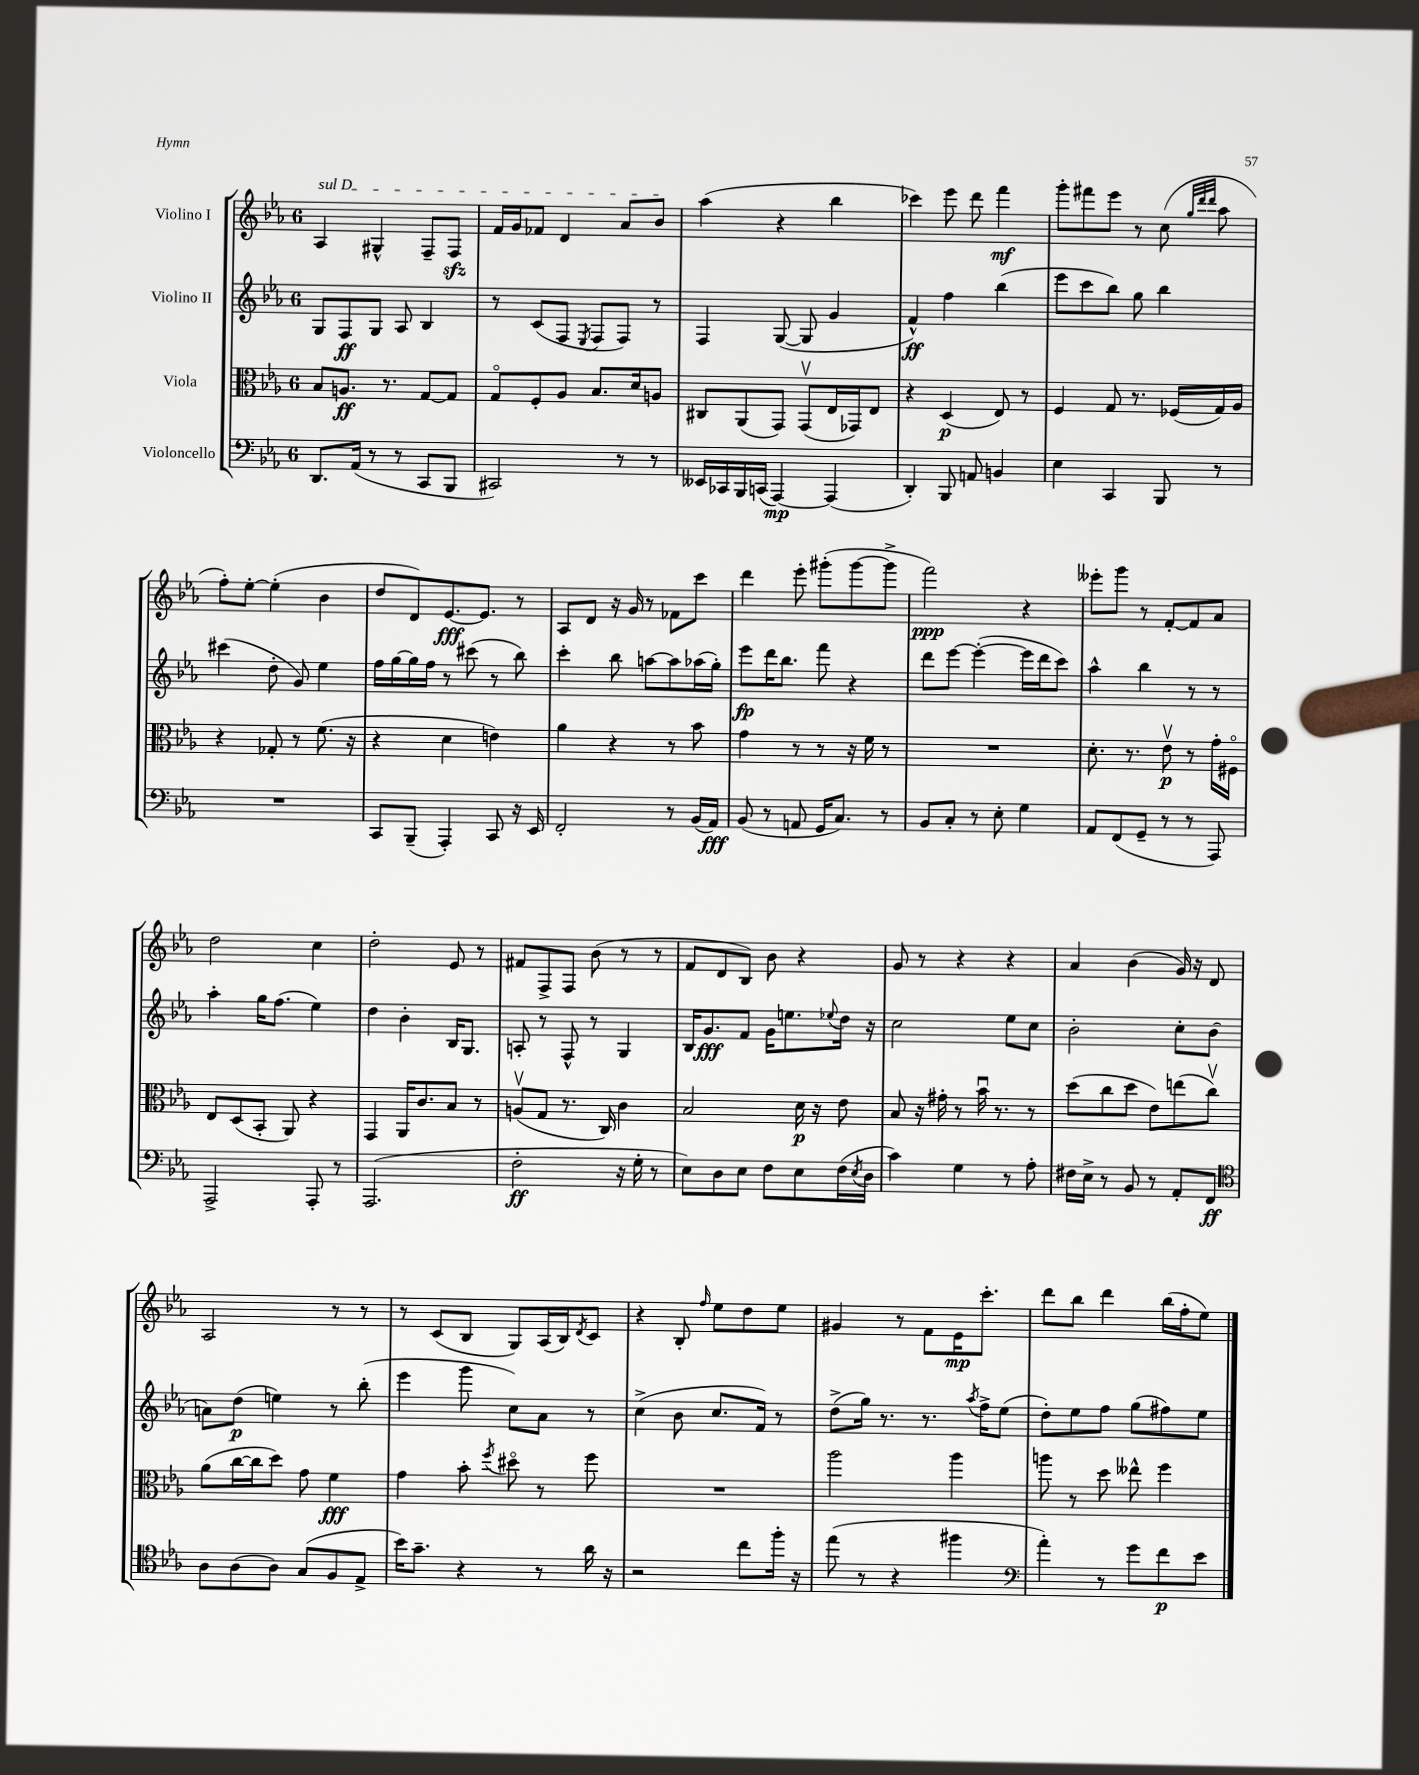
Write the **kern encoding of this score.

**kern	**kern	**kern	**kern
*staff4	*staff3	*staff2	*staff1
*clefF4	*clefC3	*clefG2	*clefG2
*k[b-e-a-]	*k[b-e-a-]	*k[b-e-a-]	*k[b-e-a-]
*M6/8	*M6/8	*M6/8	*M6/8
8.DD	8B-	8G	4A-
.	8.A	8F	.
(16AA-	.	.	.
8r	.	8G	4G#^^
.	8.r	.	.
8r	.	8A-	.
8CC	[8G	4B-	8F~
8BBB-	8G]	.	8F
=	=	=	=
2CC#)	8Go	8r	16f
.	.	.	16g
.	8F'	(8c	8f-
.	8A-	8F	4d
.	.	8qE-	.
.	8.B-	8F	.
8r	.	8F)	8a-
.	16d	.	.
8r	8A	8r	8b-
=	=	=	=
16EE--	8C#	4F	(4aa-
16CC-	.	.	.
16BBB-	(8AA-	.	.
(16CC	.	.	.
[4AAA-)	8GG)	([8G	4r
.	(8GGv	8G]	.
(4AAA-]	16E-	4g	4bb-
.	16GG-)	.	.
.	8E-	.	.
=	=	=	=
4DD')	4r	4f^^)	4ccc-)
8BBB-	(4D	4ff	8eee-
8AA	.	.	8ddd
4BB	8E-)	(4bb-	4fff
.	8r	.	.
=	=	=	=
4E-	4F	8eee-	8ggg'
.	.	8ccc	8fff#
4CC	8G	8bb-)	8eee-
.	8.r	8gg	8r
8BBB-	.	4bb-	(8cc
.	(16F-	.	.
.	.	.	32qqgg
.	.	.	32qqddd
.	.	.	32qqddd
8r	16G)	.	8aa-
.	16A-	.	.
=	=	=	=
2.r	4r	(4ccc#	8ff')
.	.	.	[8ee-'
.	8G-'	8dd'	(4ee-']
.	8r	8g)	.
.	(8.f	4ee-	4b-
.	16r	.	.
=	=	=	=
8CC	4r	16ff	8dd
.	.	[16gg	.
(8BBB-~	.	16gg]	8d)
.	.	16ff	.
4AAA-')	4d	8r	[8.e-
.	.	(8ccc#	.
.	.	.	8.e-]
8CC	4e)	8r	.
16r	.	8bb-)	8r
16EE-	.	.	.
=	=	=	=
2FF'	4a-	4ccc'	8A-
.	.	.	8d
.	4r	8bb-	16r
.	.	.	16g
.	.	[8aa	8r
8r	8r	8aa]	8f-
(16BB-	8b-	(16aa-	8ccc
16AA-)	.	16gg')	.
=	=	=	=
(8BB-	4g	8eee-	4ddd
8r	.	16ddd	.
.	.	8.bb-	.
8AA	8r	.	8eee-'
16GG	8r	8fff	(8ggg#'
8.C)	.	.	.
.	16r	4r	[8ggg#
.	16f	.	.
8r	8r	.	8ggg#^]
=	=	=	=
8BB-	2.r	8ddd	2fff)
8C'	.	[8eee-	.
8r	.	(4eee-'_	.
8E-'	.	.	.
4G	.	16eee-]	4r
.	.	16ddd	.
.	.	8ccc)	.
=	=	=	=
8AA-	8.d'	4aa-^^	8eee--'
(8FF	.	.	8ggg
.	8.r	.	.
8GG~	.	4bb-	8r
8r	8e-v	.	[8f'
8r	8r	8r	8f]
8AAA-)	16g'	8r	8a-
.	16F#o	.	.
=	=	=	=
2AAA-^	8E-	4aa-'	2dd
.	(8D	.	.
.	8BB-'	16gg	.
.	.	(8.ff	.
.	8AA-)	.	.
8AAA-'	4r	4ee-)	4cc
8r	.	.	.
=	=	=	=
(2.AAA-	4GG	4dd	2dd'
.	16AA-	4b-'	.
.	8.c	.	.
.	8B-	16B-	8e-
.	.	8.G	.
.	8r	.	8r
=	=	=	=
2F'	(8Av	8A'	8f#
.	8G	8r	8F^
.	8.r	8F^^	8F
.	.	8r	(8b-
.	16C)	.	.
16r	4c	4G	8r
16G'	.	.	.
8r	.	.	8r
=	=	=	=
8E-)	2B-	16B-	8f
.	.	8.g	.
8D	.	.	8d
8E-	.	8f	8B-)
8F	.	16g	8b-
.	.	8.ee	.
8E-	16d	.	4r
.	16r	.	.
.	.	8qqee-	.
(16F	8e-	16dd	.
8qE-	.	.	.
16D	.	16r	.
=	=	=	=
4c)	8B-	2cc	8g
.	16r	.	8r
.	16g#'	.	.
4G	8r	.	4r
.	16b-u	.	.
.	8.r	.	.
8r	.	8ee-	4r
8A-'	8r	8cc	.
=	=	=	=
16F#	(8dd	2b-'	4a-
16E-^	.	.	.
8r	8cc	.	.
8BB-	8dd	.	(4b-
8r	8e-)	.	.
8AA-'	(8ee	8cc'	16g)
.	.	.	16r
8FF	8ccv)	(8b-	8d
=	=	=	=
*clefC4	*	*	*
8A-	(8a-	8a)	2A-
(8A-	[16cc	(8dd	.
.	16cc]	.	.
8A-)	8dd)	4ee)	.
(8G	8g	.	.
8F	4f	8r	8r
8E-^	.	(8bb-'	8r
=	=	=	=
16b-)	4g	4eee-	8r
8.g~	.	.	.
.	.	.	(8c
4r	8b-'	8ggg	8B-
.	8qff	.	.
.	8dd#o	8cc)	8G)
8r	8r	8a-	(16A-
.	.	.	16B-)
.	.	.	8qd
16a-	8ff	8r	8c
16r	.	.	.
=	=	=	=
2r	2.r	(4cc^	4r
.	.	8b-	8B-'
.	.	.	16qqff
.	.	8.cc	8ee-
8cc	.	.	8dd
.	.	16f)	.
16ff'	.	8r	8ee-
16r	.	.	.
=	=	=	=
(8ee-	2aa-	(8dd^	4g#
8r	.	16gg)	.
.	.	8.r	.
4r	.	.	8r
.	.	8.r	8f
4ff#	4aa-	.	16e-
.	.	8qaa-	.
.	.	16ff^	8.ccc'
.	.	(8ee-	.
=	=	=	=
*clefF4	*	*	*
4a-')	8aa	8dd')	8ddd
.	8r	8ee-	8bb-
8r	8dd	8ff	4ddd
8g	8ee--^^	(8gg	.
8f	4ff	8ff#)	(16bb-
.	.	.	16ff'
8e-	.	8ee-	8ee-)
==	==	==	==
*-	*-	*-	*-
